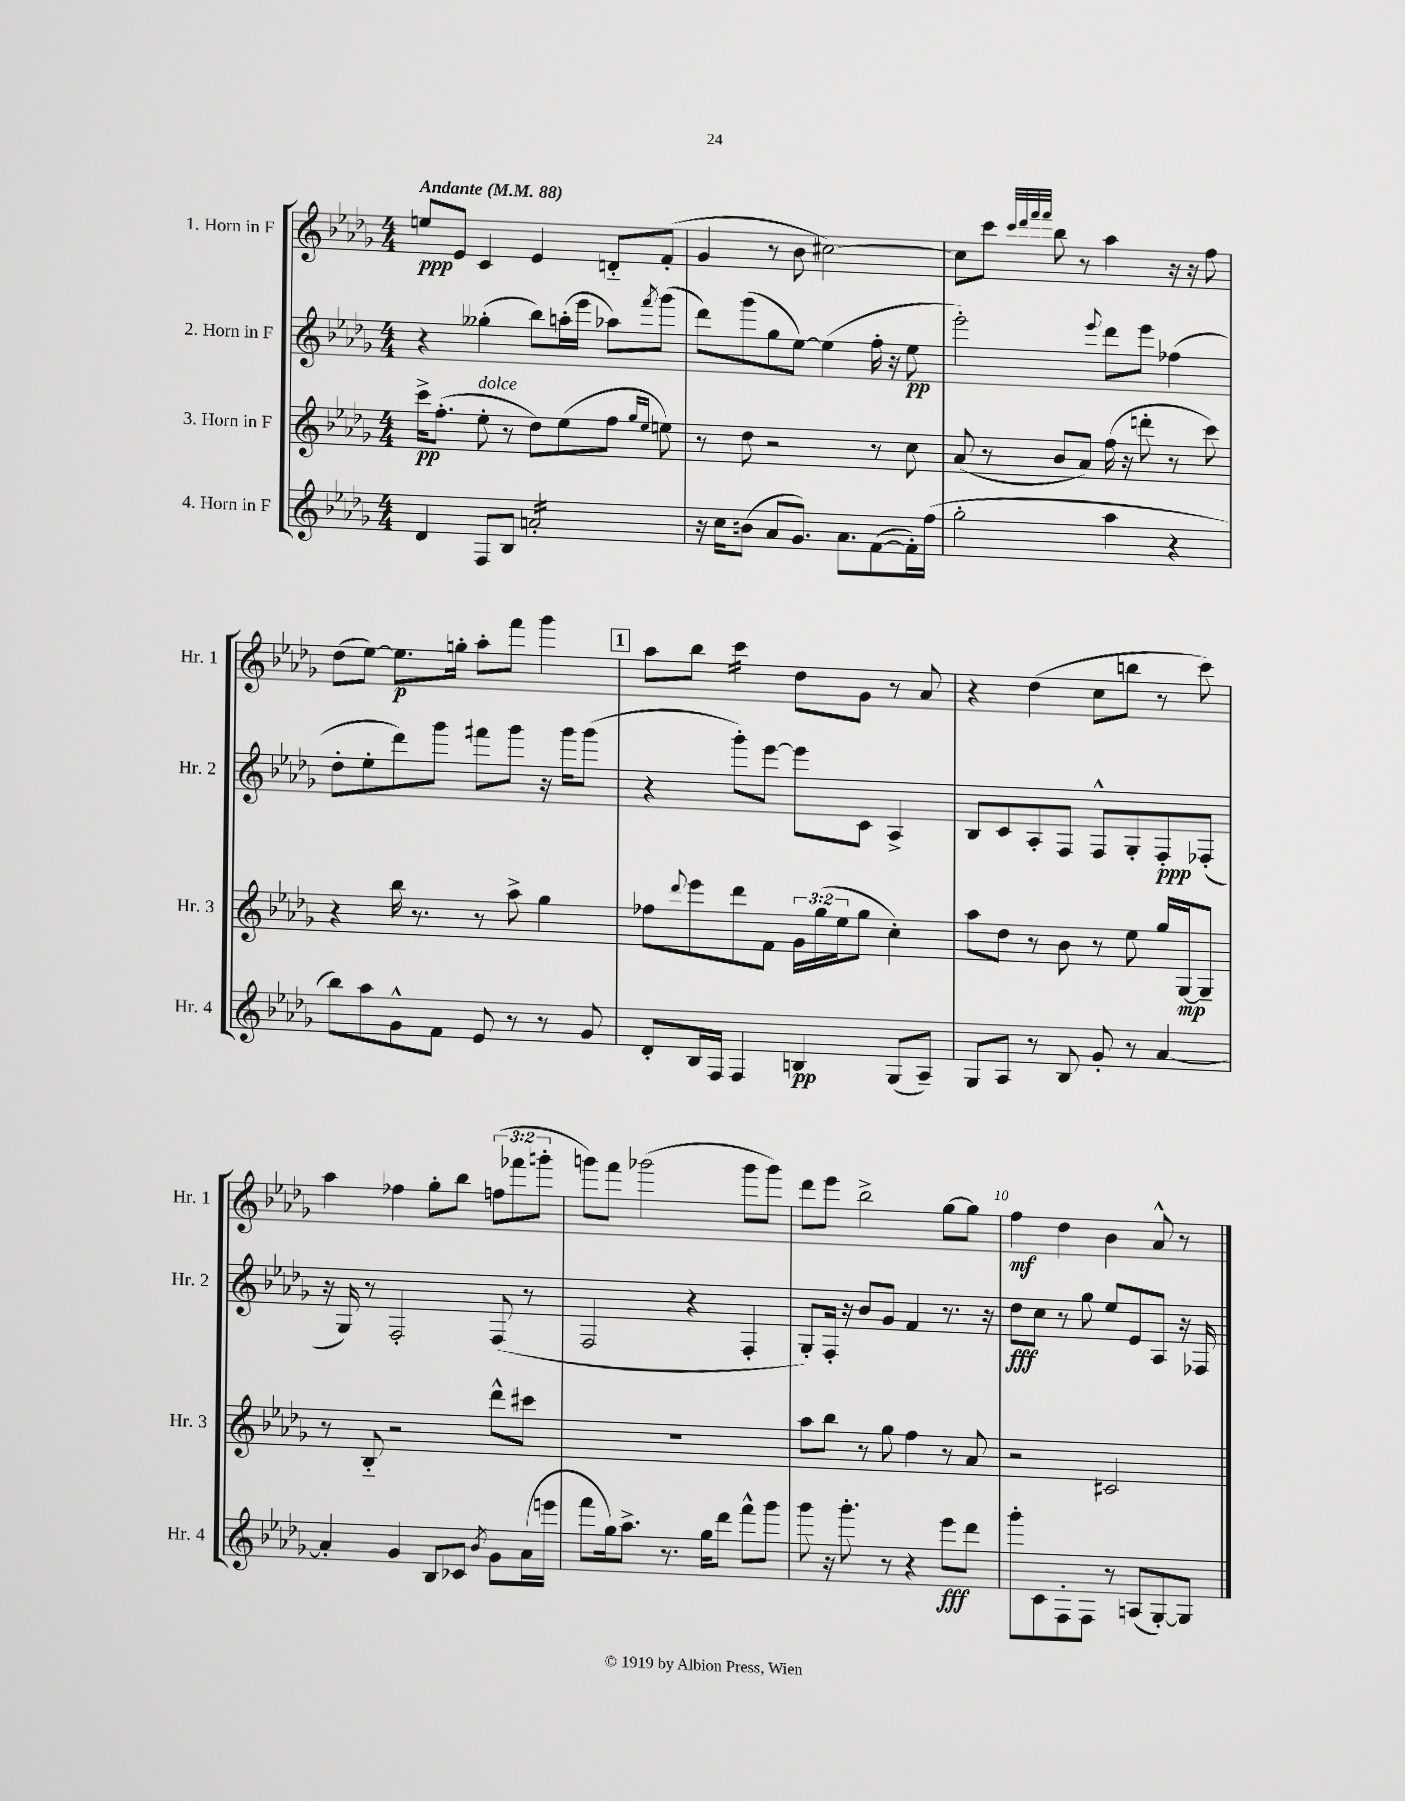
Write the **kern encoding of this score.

**kern	**kern	**kern	**kern
*staff4	*staff3	*staff2	*staff1
*clefG2	*clefG2	*clefG2	*clefG2
*k[b-e-a-d-g-]	*k[b-e-a-d-g-]	*k[b-e-a-d-g-]	*k[b-e-a-d-g-]
*M4/4	*M4/4	*M4/4	*M4/4
*MM88	*MM88	*MM88	*MM88
4d-	16ccc^	4r	8ee
.	(8.ff'	.	.
.	.	.	8e-
8F	8ee-'	(4gg--'	4c
8B-	8r	.	.
2a'	8dd-)	8bb-)	4e-
.	(8ee-	(16aa'	.
.	.	16eee-	.
.	8ff	8aa-)	8d'~
.	16qqgg-	.	.
.	16qqee-	8qfff	.
.	8ee)	(8ggg-	(8f'
=	=	=	=
16r	8r	8ddd-)	4g-
16cc	.	.	.
(8b	8dd-	(8ggg-	.
8a-	2r	8gg-	8r
8.g-)	.	[8ee-)	8b-
.	.	(4ee-]	[2cc#)
8.a-	.	.	.
([8f	8r	16ff'	.
.	.	16r	.
16f'])	8cc	8ee-	.
(16ff	.	.	.
=	=	=	=
2gg-'	(8a-	2eee-')	8cc#]
.	8r	.	8ccc
.	.	.	32qqccc
.	.	.	32qqddd-
.	.	.	32qqfff
.	.	.	32qqfff
.	8b-	.	8bb-
.	8a-)	.	8r
.	.	8qqeee-	.
4aa-	(16ff	8ddd-	4aa-
.	16r	.	.
.	8ddd'	8eee-	.
4r	8r	(4ff-	16r
.	.	.	16r
.	8ccc)	.	8ff
=	=	=	=
8bb-)	4r	8dd-'	(8dd-
8aa-	.	8ee-'	[8ee-)
8g-^^	16bb-	8ddd-)	8.ee-]
.	8.r	.	.
8f	.	8ggg-	.
.	.	.	16gg'
8e-	8r	8fff#	8aa-'
8r	8aa-^	8ggg-	8fff
8r	4gg-	16r	4ggg-
.	.	16ggg-	.
8g-	.	(8ggg-	.
=	=	=	=
8d-'	8ff-	4r	8aa-
.	8qqddd-	.	.
16B-	8eee-	.	8bb-
16F	.	.	.
4F	8ddd-	8ggg-')	4ccc
.	8f	[8eee-	.
4B	24g-	8eee-]	8dd-
.	(24gg-	.	.
.	24ee-	.	.
.	8gg-	8c	8g-
(8G-	4cc')	4A-^	8r
8A-~)	.	.	8a-
=	=	=	=
8G-	8aa-	8B-	4r
8A-	8dd-	8c	.
8r	8r	8A-'	(4dd-
8B-	8b-	8F	.
8g-'	8r	8F^^	8cc
8r	8ee-	8G-'	8bb
[4a-	16gg-	8F'	8r
.	[16G-	.	.
.	8G-~]	(8F-'	8ccc)
=	=	=	=
4a-']	8r	16r	4aa-
.	.	16G-)	.
.	8B-'~	8r	.
4g-	2r	2F'	4ff-
8B-	.	.	8gg-'
8c-	.	.	8bb-
8qb-	.	.	.
8g-	8ddd-^^	(8F	(12ff
.	.	.	12fff-
(16a-	8ccc#	8r	.
.	.	.	12ggg'
16eee	.	.	.
=	=	=	=
8fff	1r	2F	8ggg)
16gg-)	.	.	8fff
8.aa-^	.	.	.
.	.	.	(2ggg-
8.r	.	.	.
.	.	4r	.
16gg-	.	.	.
8ddd-	.	.	.
8fff^^	.	4F'	8ggg-
8ggg-	.	.	8ggg-)
=	=	=	=
8ggg-	8aa-	8G-')	8ddd-
16r	8bb-	16F'	8eee-
8.ggg-'	.	16r	.
.	8r	8b-	2bb-^
8r	8gg-	8g-	.
4r	4ff	4f	.
8eee-	8r	8.r	[8gg-
8ddd-	8a-	.	8gg-]
.	.	16r	.
=	=	=	=
8ggg-'	2r	8dd-	4ff
8c	.	8cc	.
8F'	.	8r	4dd-
8F	.	8gg-	.
8r	2c#	8ee-	4b-
(8A	.	8e-	.
[8G-')	.	8A-	8a-^^
8G-]	.	16r	8r
.	.	16F-	.
==	==	==	==
*-	*-	*-	*-
